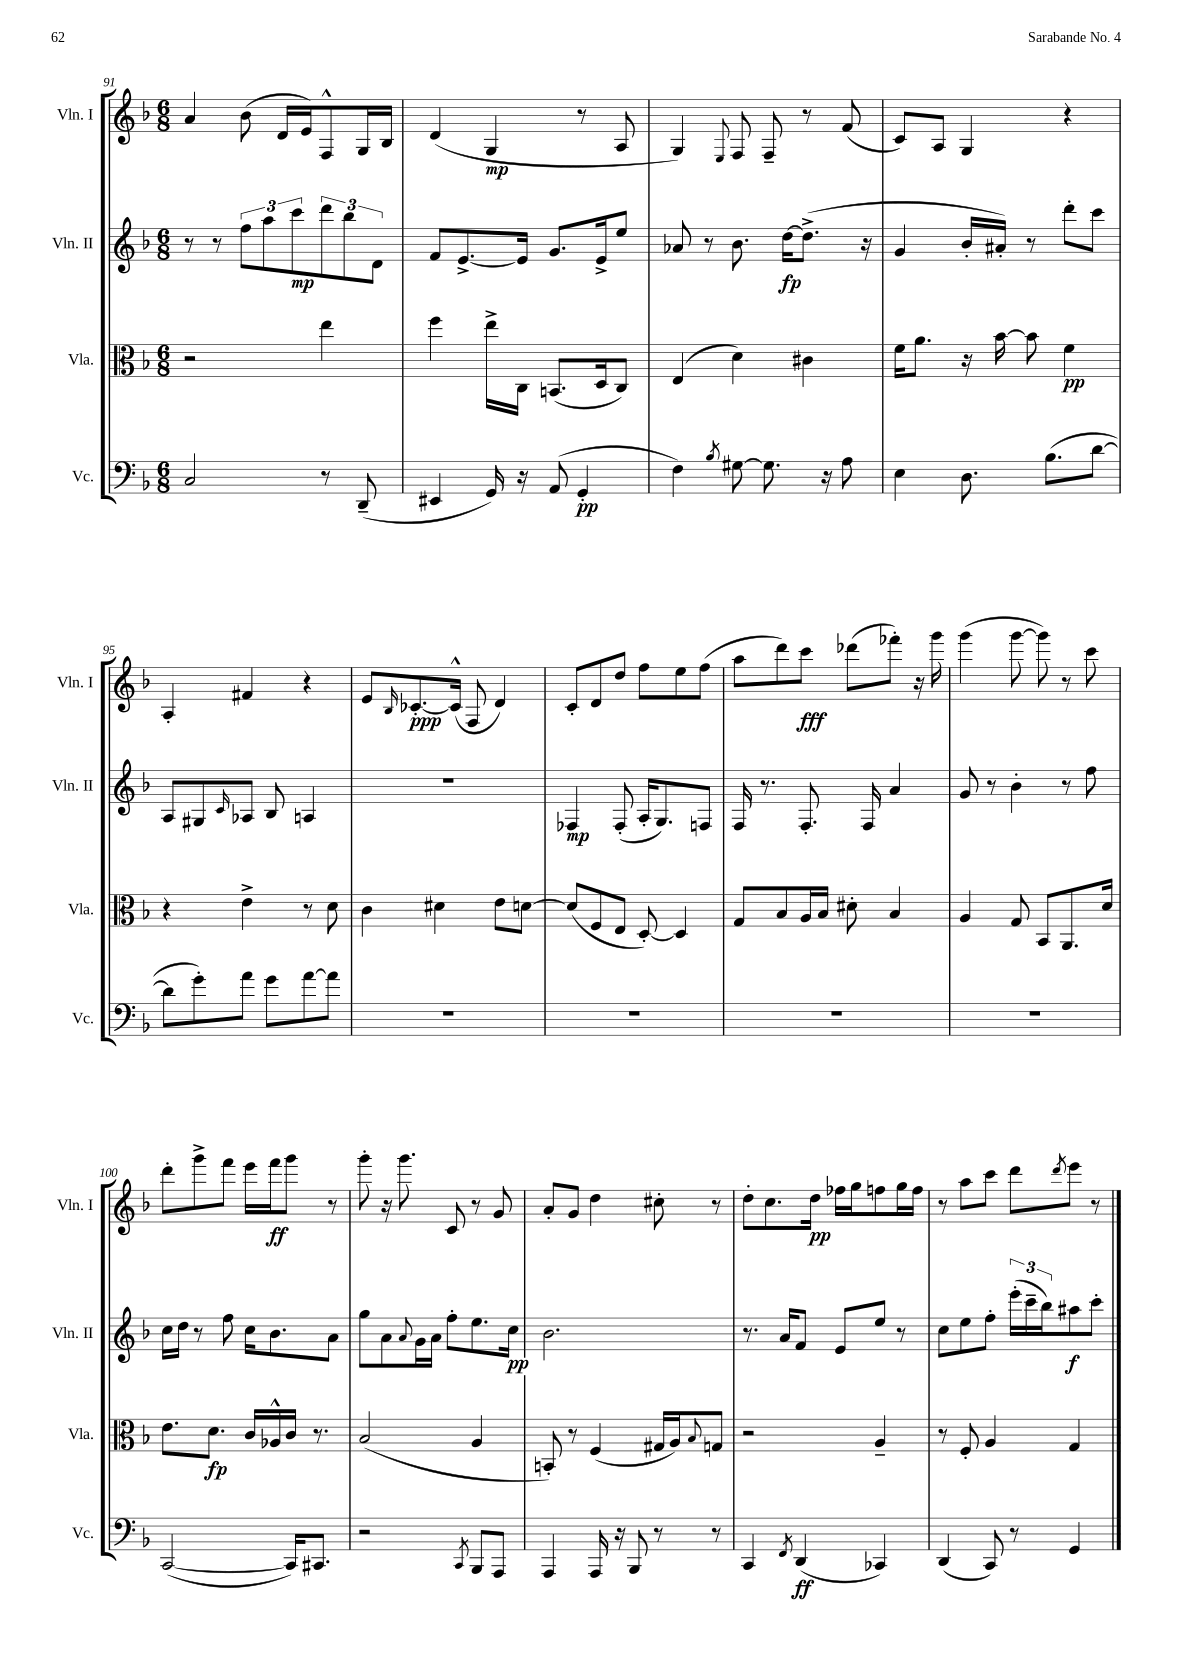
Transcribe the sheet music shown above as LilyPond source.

<<
\new StaffGroup <<
\new Staff = "s0" \with { instrumentName = "Vln. I" shortInstrumentName = "Vln. I" } {
    \clef treble \key f \major \numericTimeSignature \time 6/8
    a'4 bes'8( d'16 e'16) f8-^ g16 bes16 |
    d'4( g4\mp r8 a8 |
    g4) \appoggiatura { e8 } f8 f8-- r8 f'8( |
    c'8) a8 g4 r4 |
    a4-. fis'4 r4 |
    e'8 \grace { bes16 } ces'8.~-.\ppp ces'16-^( f8 d'4) |
    c'8-. d'8 d''8 f''8 e''8 f''8( |
    a''8 d'''8) c'''8\fff des'''8( fes'''8-.) r16 g'''16 |
    g'''4( g'''8~ g'''8) r8 c'''8 |
    d'''8-. g'''8-> f'''8 e'''16 f'''16\ff g'''8 r8 |
    g'''8-. r16 g'''8. c'8 r8 g'8 |
    a'8-. g'8 d''4 cis''8-. r8 |
    d''8-. c''8. d''16\pp fes''16 g''16 f''8 g''16 f''16 |
    r8 a''8 c'''8 d'''8 \acciaccatura { d'''8 } e'''8 r8 \bar "|." |
}
\new Staff = "s1" \with { instrumentName = "Vln. II" shortInstrumentName = "Vln. II" } {
    \clef treble \key f \major \numericTimeSignature \time 6/8
    r8 r8 \tuplet 3/2 { f''8 a''8 c'''8\mp } \tuplet 3/2 { d'''8 bes''8 d'8 } |
    f'8 e'8.~-> e'16 g'8. e'16-> e''8 |
    aes'8 r8 bes'8. d''16~\fp d''8.->( r16 |
    g'4 bes'16-. ais'16-.) r8 d'''8-. c'''8 |
    a8 gis8 \grace { c'16 } aes8 bes8 a4 |
    R2. |
    fes4\mp fes8-.( a16-. g8.) f8 |
    f16 r8. f8.-. f16 a'4 |
    g'8 r8 bes'4-. r8 f''8 |
    c''16 d''16 r8 f''8 c''16 bes'8. a'8 |
    g''8 a'8 \appoggiatura { a'8 } g'16 a'16 f''8-. e''8. c''16\pp |
    bes'2. |
    r8. a'16 f'8 e'8 e''8 r8 |
    c''8 e''8 f''8-. \tuplet 3/2 { e'''16-.( c'''16-- bes''16) } ais''8\f c'''8-. \bar "|." |
}
\new Staff = "s2" \with { instrumentName = "Vla." shortInstrumentName = "Vla." } {
    \clef alto \key f \major \numericTimeSignature \time 6/8
    r2 e''4 |
    f''4 e''16-> c16 b,8.( d16 c8) |
    e4( d'4) cis'4 |
    f'16 a'8. r16 bes'16~ bes'8 f'4\pp |
    r4 e'4-> r8 d'8 |
    c'4 dis'4 e'8 d'8~ |
    d'8( f8 e8 d8~-.) d4 |
    g8 bes8 a16 bes16 dis'8-. bes4 |
    a4 g8 bes,8 a,8. d'16 |
    e'8. d'8.\fp c'16 aes16-^ c'16 r8. |
    bes2( a4 |
    b,8-.) r8 f4( gis16 a16) \appoggiatura { bes8 } g8 |
    r2 a4-- |
    r8 f8-. a4 g4 \bar "|." |
}
\new Staff = "s3" \with { instrumentName = "Vc." shortInstrumentName = "Vc." } {
    \clef bass \key f \major \numericTimeSignature \time 6/8
    c2 r8 d,8--( |
    eis,4 g,16) r16 a,8( g,4-.\pp |
    f4) \acciaccatura { bes8 } gis8~ gis8. r16 a8 |
    e4 d8. bes8.( d'8~ |
    d'8 g'8-.) a'8 g'8 a'8~ a'8 |
    R2. |
    R2. |
    R2. |
    R2. |
    c,2~( c,16) cis,8. |
    r2 \acciaccatura { c,8 } bes,,8 a,,8 |
    a,,4 a,,16 r16 bes,,8 r8 r8 |
    c,4 \acciaccatura { f,8 } d,4\ff( ces,4) |
    d,4( c,8) r8 g,4 \bar "|." |
}
>>
>>
\layout { \context { \Score currentBarNumber = #91 } }
